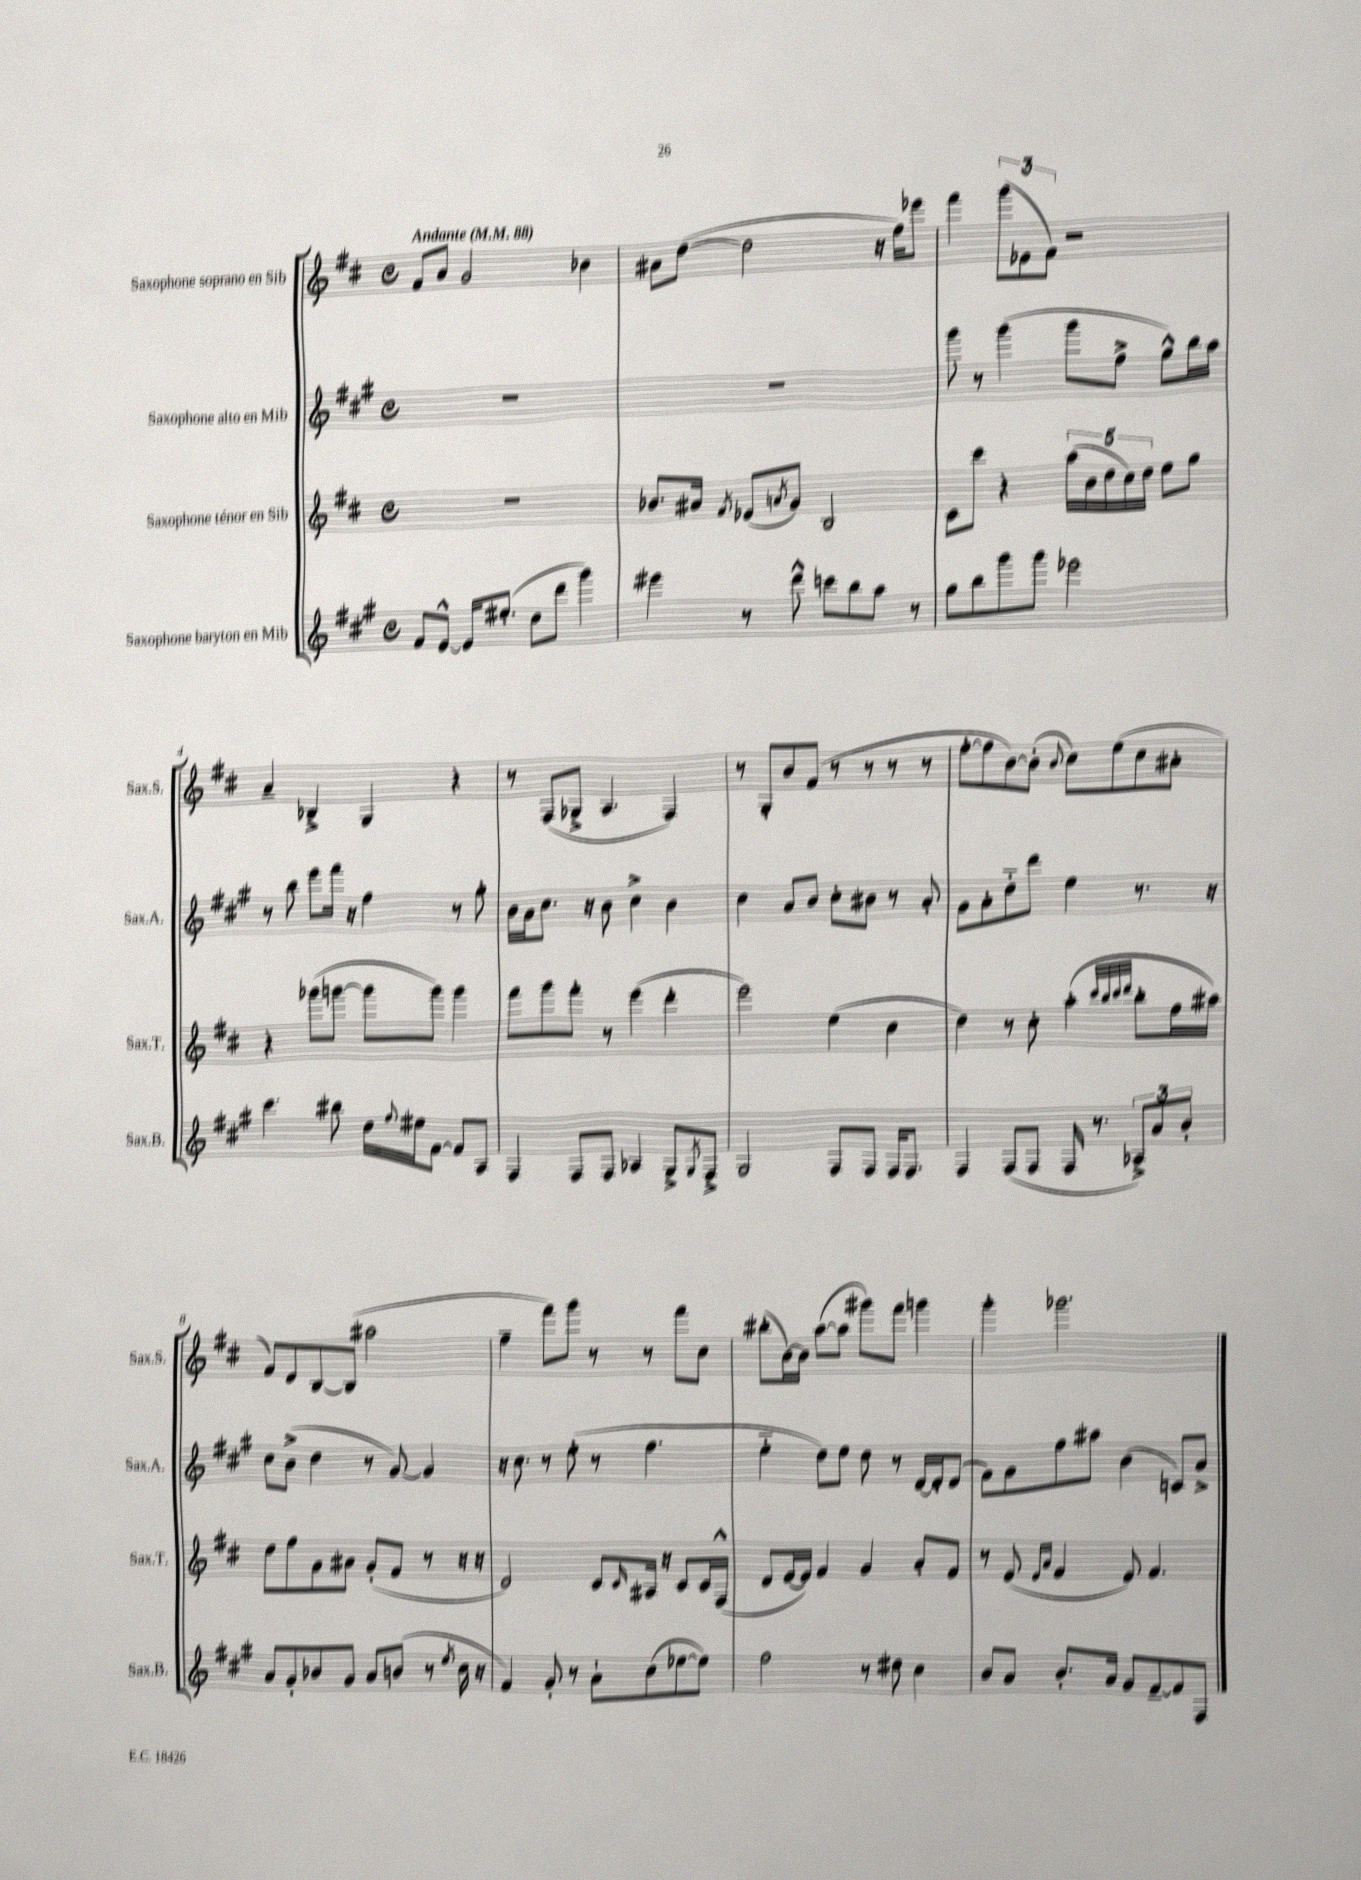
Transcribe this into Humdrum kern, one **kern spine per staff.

**kern	**kern	**kern	**kern
*staff4	*staff3	*staff2	*staff1
*clefG2	*clefG2	*clefG2	*clefG2
*k[f#c#g#]	*k[f#c#]	*k[f#c#g#]	*k[f#c#]
*M4/4	*M4/4	*M4/4	*M4/4
*met(c)	*met(c)	*met(c)	*met(c)
*MM88	*MM88	*MM88	*MM88
8f#/L	1r	1r	8f#/L
[8e^^/J	.	.	8a/J
16e/]LK	.	.	2g/
(8.ee#'/J	.	.	.
8dd\L	.	.	.
8ddd\J	.	.	.
4ggg#\)	.	.	4b-\
=	=	=	=
4eee#\	8.b-/L	1r	8a#\L
.	.	.	([8dd\J
.	16a#/Jk	.	.
.	8qf#/	.	.
8r	(8e-/L	.	2dd\]
.	8qa/	.	.
8ddd^^\	8g/J)	.	.
8ccc\L	2B/	.	.
8bb\	.	.	.
8aa\J	.	.	16r
.	.	.	16ff#\LK)
8r	.	.	8eee-\J
=	=	=	=
8gg#\L	8c#\L	8ggg#\	4fff#\
8bb\	8ccc#\J	8r	.
8ggg#\	4r	(4ggg#\	(12ggg\L
.	.	.	12e-\
8ggg#\J	.	.	.
.	.	.	12f#\J)
2eee-\	(20aa\LL	8ggg#\L	2r
.	20b\	.	.
.	20dd\	.	.
.	.	8ff#^\J	.
.	20cc#\)	.	.
.	20dd\JJ	.	.
.	8ee\L	8gg#^^\L)	.
.	8gg\J	16bb\L	.
.	.	16aa\JJ	.
=	=	=	=
4.ccc#\	4r	8r	4a~/
.	.	8bb\	.
.	(8ggg-\L	8eee\L	4B-^/
8bb#\	[8ggg\J	16fff#\Jk	.
.	.	16r	.
16dd\LL	8ggg\]L	4ff#\	4G/
8qqff#/	.	.	.
16ee#\J	.	.	.
[8f#\J	8ggg\J)	.	.
8f#/]L	4ggg\	8r	4r
8A/J	.	8gg#'\	.
=	=	=	=
4F#/	8fff#\L	16b\LL	8r
.	.	16a\J	.
.	8ggg\	8.cc#\J	(8F#/L
8F#/L	8fff#'\J	.	8G-^/J
.	.	16r	.
8F#/J	8r	8b\	4.A/
4A-/	(4eee\	4cc#^\	.
8G#^/L	4ddd'\	4b\	4F#/)
8qG#/	.	.	.
8F#^/J	.	.	.
=	=	=	=
2G#/	2eee\)	4cc#\	8r
.	.	.	8G'/L
.	.	8a/L	8b/
.	.	8b/J	(8f#/J
8F#/L	(4ee\	8cc#'\L	8r
8F#/J	.	8b#\J	8r
16F#/LK	4cc#\	8r	8r
8.F#/J	.	.	.
.	.	8a'/	8r
=	=	=	=
4F#/	4dd\)	8g#\L	[8ff#'\L
.	.	8a'\	8ff#\]
(8F#/L	8r	8dd'~\	[8b\)
8F#/J	8cc#'\	8ddd\J	(8b'\]J
.	.	.	8qqb/
16F#/	(4aa'\	4ee\	8cc#\L)
8.r	.	.	.
.	.	.	(8ee\
.	32qqccc#/LLL	.	.
.	32qqbb/	.	.
.	32qqccc#/	.	.
.	32qqddd/JJJ	.	.
12A-^/L)	8bb'\L	8.r	8cc#\
12a/	.	.	.
.	16ff#\L	.	8a#'\J
12b'/J	.	.	.
.	16aa#\JJ)	16r	.
=	=	=	=
8a/L	8dd\L	8cc#\L	8f#/L)
8g#'/	8ff#\	(8b^\J	8d/
8b-/	8g\	4dd\	[8B/
8g#/J	8a#\J	.	(8B/]J
8a/L	(8g'/L	8r	2aa#\
(8b/J	8f#/J	[8g#/)	.
8r	8r	4g#/]	.
8qee/	.	.	.
16cc#\	16r	.	.
16r	16r	.	.
=	=	=	=
4f#/)	2d/)	16r	4ff#~\
.	.	8.cc#\	.
8g#'/	.	8r	8fff#\L)
8r	.	(8ee'\	8ggg\J
8a`\L	8c#/L	8r	8r
.	16qqc#/	.	.
(8cc#\	16A#/Jk	4.ff#\	8r
.	16r	.	.
[8ee-\	8c#/L	.	8fff#\L
8ee-\]J)	16c#/L	.	8cc#\J
.	(16F#^^/JJ	.	.
=	=	=	=
2ff#\	8d/L	4ee'~\	(8bb#'\L
.	[16e/L	.	[16b\L)
.	16e/]JJ)	.	16b\]JJ
.	4f#/	8dd\L)	([8aa\L
.	.	8ee\J	8aa\]J
8r	4g/	8dd\	8ggg#\L)
8dd#\	.	8r	8fff#\J
4cc#\	8a'/L	[16d/LL	4ggg\
.	.	16d'/]J	.
.	8f#/J	(8d/J	.
=	=	=	=
8b/L	8r	8f#\L)	4ggg'\
8a/J	(8e/	8g#\	.
.	16qqe/LL	.	.
.	16qqa/JJ	.	.
8.b'/L	4f#/	8ff#\	2.ggg-\
.	.	8aa#\J	.
16a/Jk	.	.	.
8g#/L	8e/)	(4b\	.
[8f#~/	4.f#/	.	.
8f#/]	.	8c/L)	.
8F#/J	.	8a^/J	.
==	==	==	==
*-	*-	*-	*-
